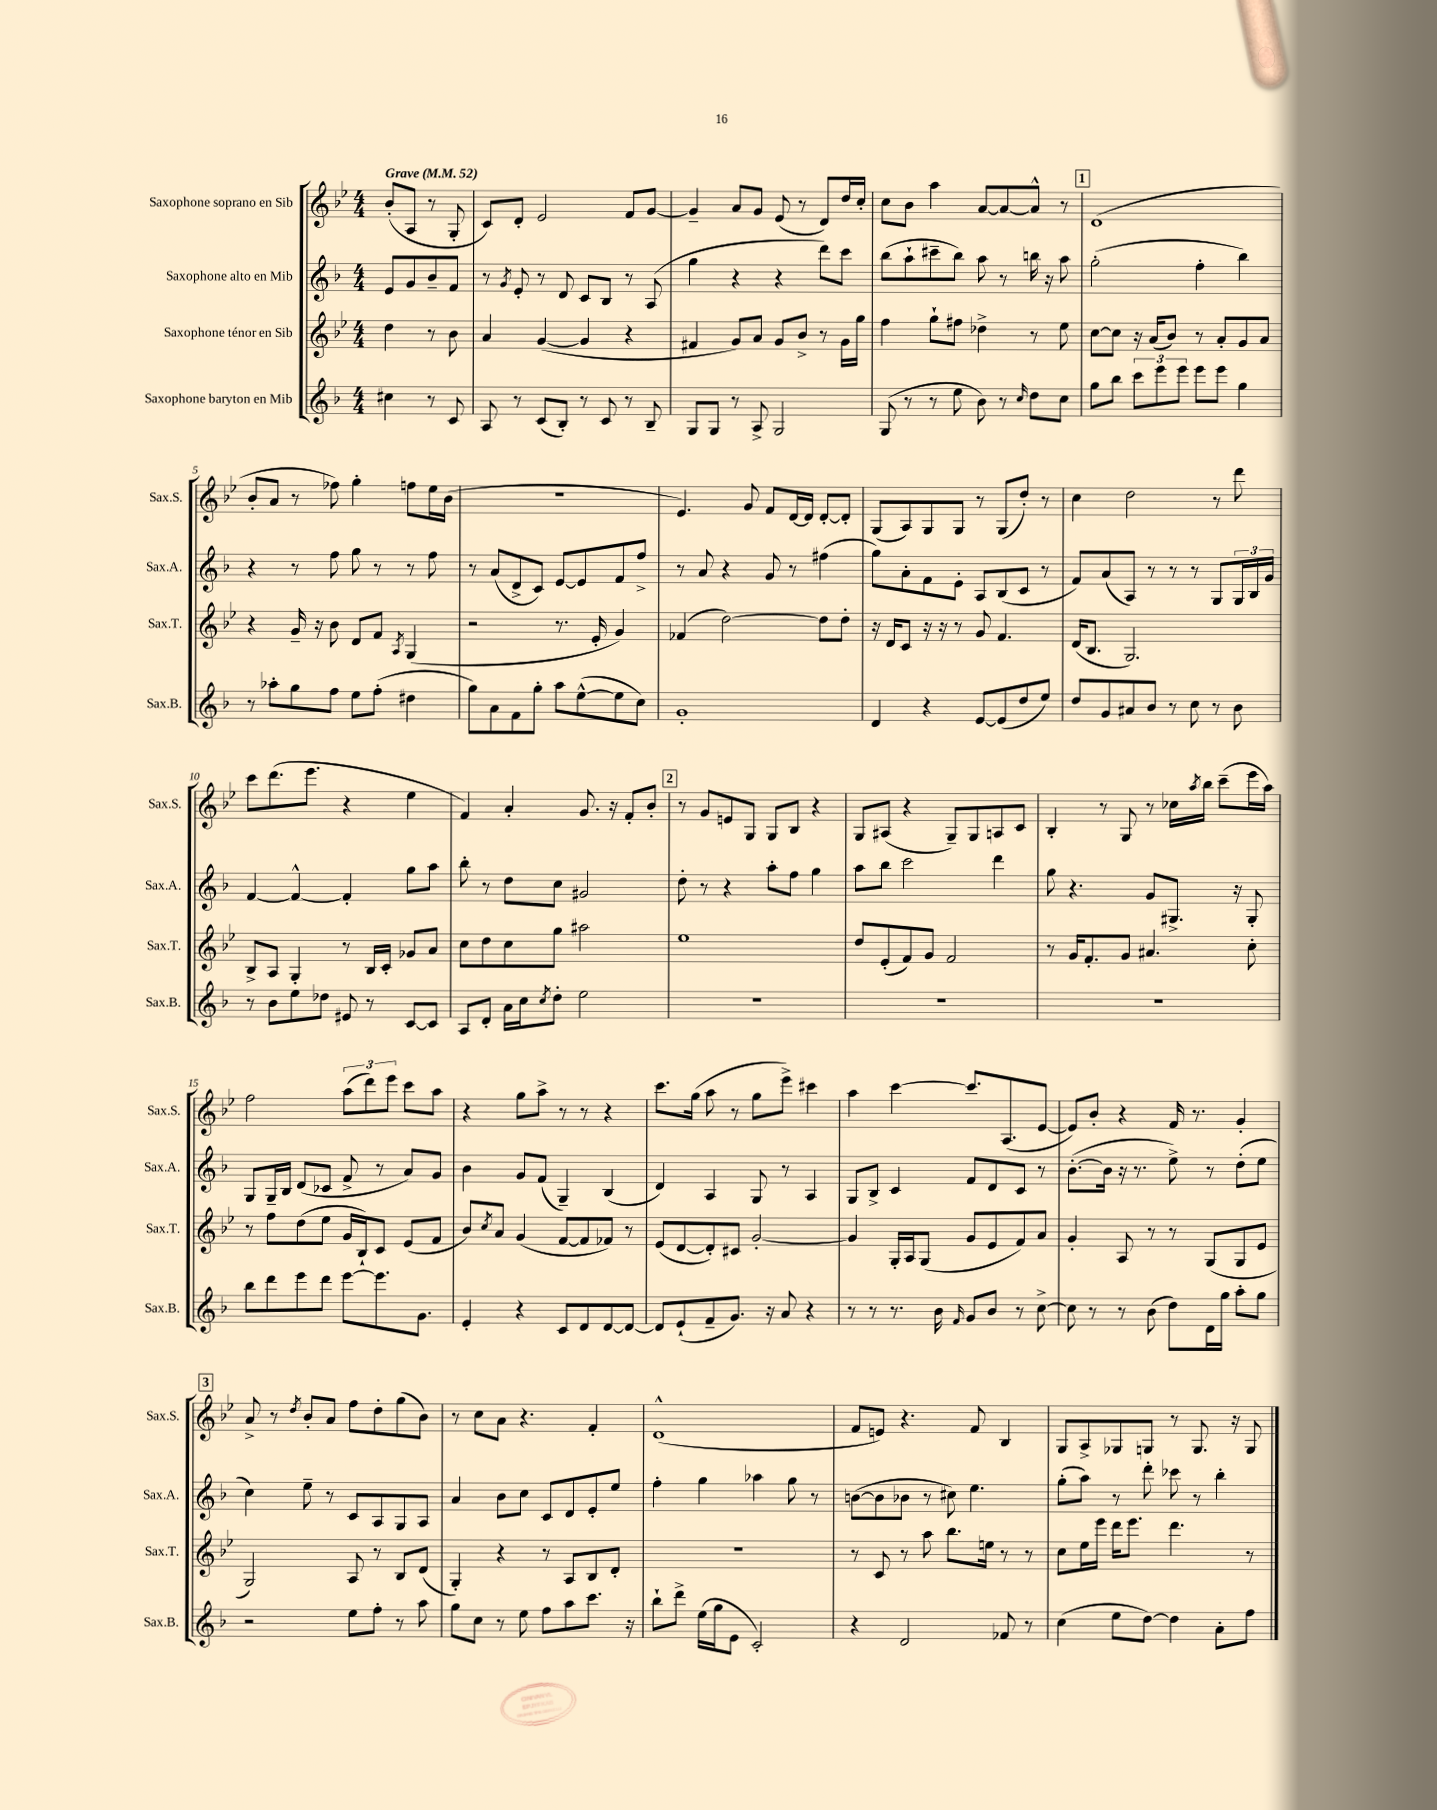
<<
\new StaffGroup <<
\new Staff = "s0" \with { instrumentName = "Saxophone soprano en Sib" shortInstrumentName = "Sax.S." } {
    \clef treble \key bes \major \numericTimeSignature \time 4/4 \partial 2 \tempo "Grave" 4 = 52
    bes'8-.( a8 r8 g8-. |
    c'8) d'8-. ees'2 f'8 g'8~ |
    g'4-- a'8 g'8 ees'8( r8 d'8) d''16 c''16-. |
    c''8 bes'8 a''4 a'8~ a'8~ a'8-^ r8 |
    \mark \markup { \box "1" } d'1( |
    bes'8-. a'8 r8 fes''8) g''4-. f''8 ees''16 bes'16( |
    R1 |
    ees'4.) g'8 f'8 d'16~ d'16 d'8~-. d'8-. |
    g8( a8) g8 g8 r8 g8( d''8-.) r8 |
    c''4 d''2 r8 d'''8 |
    c'''8 d'''8.( ees'''8. r4 ees''4 |
    f'4) a'4-. g'8. r16 f'8-. bes'8-. |
    \mark \markup { \box "2" } r8 g'8 e'8 g8 g8 bes8 r4 |
    g8 ais8( r4 g8--) g8 a8 c'8 |
    bes4-. r8 g8 r8 ces''16 \acciaccatura { a''8 } bes''16 c'''8--( ees'''16 a''16) |
    f''2 \tuplet 3/2 { a''8( d'''8) ees'''8 } c'''8 a''8 |
    r4 g''8 a''8-> r8 r8 r4 |
    c'''8. g''16( a''8 r8 g''8 ees'''8->) cis'''4 |
    a''4 c'''4~ c'''8. a8.( ees'8~ |
    ees'8) bes'8-. r4 f'16 r8. g'4-. |
    \mark \markup { \box "3" } a'8-> r8 \acciaccatura { d''8 } bes'8-. a'8 f''8 d''8-. g''8( bes'8) |
    r8 c''8 a'8 r4. f'4-. |
    d'1-^( |
    f'8 e'8) r4. f'8 bes4 |
    g8 a8-> ges8 g8 r8 g8. r16 g8 \bar "|." |
}
\new Staff = "s1" \with { instrumentName = "Saxophone alto en Mib" shortInstrumentName = "Sax.A." } {
    \clef treble \key f \major \numericTimeSignature \time 4/4 \partial 2
    e'8 g'8 bes'8-- f'8 |
    r8 \acciaccatura { g'8 } e'8-. r8 d'8 c'8 bes8 r8 a8( |
    g''4 r4 r4 d'''8) c'''8 |
    bes''8( a''8-! cis'''8-- bes''8) a''8 r8 b''16 r16 a''8 |
    \mark \markup { \box "1" } g''2-.( f''4-. bes''4) |
    r4 r8 f''8 g''8 r8 r8 f''8 |
    r8 a'8( d'8-> c'8) e'8~ e'8 f'8 f''8-> |
    r8 a'8 r4 g'8 r8 fis''4( |
    g''8) a'8-. f'8 e'8-. a8 bes8( c'8 r8 |
    f'8) a'8( a8) r8 r8 r8 g8 \tuplet 3/2 { g16 bes16 g'16 } |
    f'4~ f'4~-^ f'4-. g''8 a''8 |
    bes''8-. r8 d''8 c''8 gis'2 |
    \mark \markup { \box "2" } d''8-. r8 r4 a''8-. f''8 g''4 |
    a''8 bes''8 c'''2 d'''4 |
    g''8 r4. g'8 gis8.-> r16 gis8-. |
    g8 g16-- bes16 d'8( ces'8 f'8-> r8 a'8) g'8 |
    bes'4 g'8 f'8( g4--) bes4( |
    d'4) a4 g8 r8 a4 |
    g8 bes8-> c'4 f'8 d'8 c'8 r8 |
    bes'8.~-.( bes'16 r16 r8. e''8->) r8 d''8-.( e''8 |
    \mark \markup { \box "3" } c''4) e''8-- r8 c'8 a8 g8 a8 |
    a'4 bes'8 c''8 c'8 d'8 e'8-. e''8 |
    f''4-. g''4 aes''4 g''8 r8 |
    b'8~( b'8 bes'8 r8 cis''8) e''4. |
    g''8-.( a''8) r8 d'''8-. ces'''8 r8 bes''4-. \bar "|." |
}
\new Staff = "s2" \with { instrumentName = "Saxophone ténor en Sib" shortInstrumentName = "Sax.T." } {
    \clef treble \key bes \major \numericTimeSignature \time 4/4 \partial 2
    d''4 r8 bes'8 |
    a'4 g'4~( g'4 r4 |
    fis'4 g'8) a'8 g'8 bes'8-> r8 g'16 g''16 |
    f''4 g''8-! fis''8 des''4-> r8 ees''8 |
    \mark \markup { \box "1" } c''8~ c''8 r16 a'16( bes'8) r8 a'8-. g'8 a'8 |
    r4 g'16-- r16 bes'8 d'8 f'8 \acciaccatura { a8 } g4( |
    r2 r8. ees'16-. g'4) |
    fes'4( d''2~) d''8 d''8-. |
    r16 d'16 c'8 r16 r16 r8 g'8 f'4. |
    d'16( bes8. g2.) |
    bes8-> a8 g4-. r8 bes16 c'16-. ges'8 a'8 |
    c''8 d''8 c''8 g''8 ais''2 |
    \mark \markup { \box "2" } ees''1 |
    d''8 ees'8-.( f'8) g'8 f'2 |
    r8 g'16 f'8.-. g'8 ais'4. c''8-. |
    r8 f''8 d''8( ees''8 g'16 bes16-!) c'8 ees'8( f'8 |
    bes'8) \acciaccatura { c''8 } a'8 g'4( f'8~ f'8 fes'8) r8 |
    ees'8( d'8~ d'8-.) cis'8 g'2~-. |
    g'4 g16-. a16 g8( g'8 ees'8 f'8) a'8 |
    g'4-. a8 r8 r8 g8( g8 ees'8 |
    \mark \markup { \box "3" } g2) a8 r8 bes8 d'8( |
    g4-.) r4 r8 a8 bes8 d'8-. |
    R1 |
    r8 c'8 r8 a''8 bes''8. e''16 r8 r8 |
    c''8 ees''16 ees'''16 d'''16 ees'''8. d'''4. r8 \bar "|." |
}
\new Staff = "s3" \with { instrumentName = "Saxophone baryton en Mib" shortInstrumentName = "Sax.B." } {
    \clef treble \key f \major \numericTimeSignature \time 4/4 \partial 2
    cis''4 r8 c'8 |
    a8 r8 c'8( bes8-.) r8 c'8 r8 bes8-- |
    g8 g8 r8 a8-> g2 |
    g8( r8 r8 e''8 bes'8) r8 \grace { c''16 } d''8 c''8 |
    \mark \markup { \box "1" } g''8 bes''8 \tuplet 3/2 { c'''8 e'''8 e'''8 } e'''8 e'''8 g''4 |
    r8 aes''8-. g''8 f''8 e''8 f''8-.( dis''4 |
    g''8) a'8 f'8 g''8-. a''8 e''8~-^( e''8 c''8) |
    g'1-. |
    d'4 r4 e'8~ e'8( d''8 e''8) |
    d''8 g'8 ais'8 bes'8 r8 c''8 r8 bes'8 |
    r8 bes'8 e''8 des''8 eis'8 r8 c'8~ c'8 |
    a8 d'8-. a'16 c''16 \acciaccatura { c''8 } d''8-. e''2 |
    \mark \markup { \box "2" } R1 |
    R1 |
    R1 |
    bes''8 d'''8 e'''8 d'''8 e'''8~ e'''8. g'8. |
    e'4-. r4 c'8 d'8 d'8~ d'8~ |
    d'8 e'8-!( f'8-- g'8.) r16 a'8 r4 |
    r8 r8 r8. bes'16 \grace { f'16 } g'8 bes'8 r8 c''8~-> |
    c''8 r8 r8 bes'8( d''8) d'16 g''16 a''8-. g''8 |
    \mark \markup { \box "3" } r2 e''8 f''8-. r8 a''8 |
    g''8 c''8 r8 e''8 f''8 a''8 c'''8. r16 |
    bes''8-! d'''8-> e''16( g''16 e'8 c'2-.) |
    r4 d'2 fes'8 r8 |
    c''4( e''8 d''8~) d''4 a'8-. f''8 \bar "|." |
}
>>
>>
